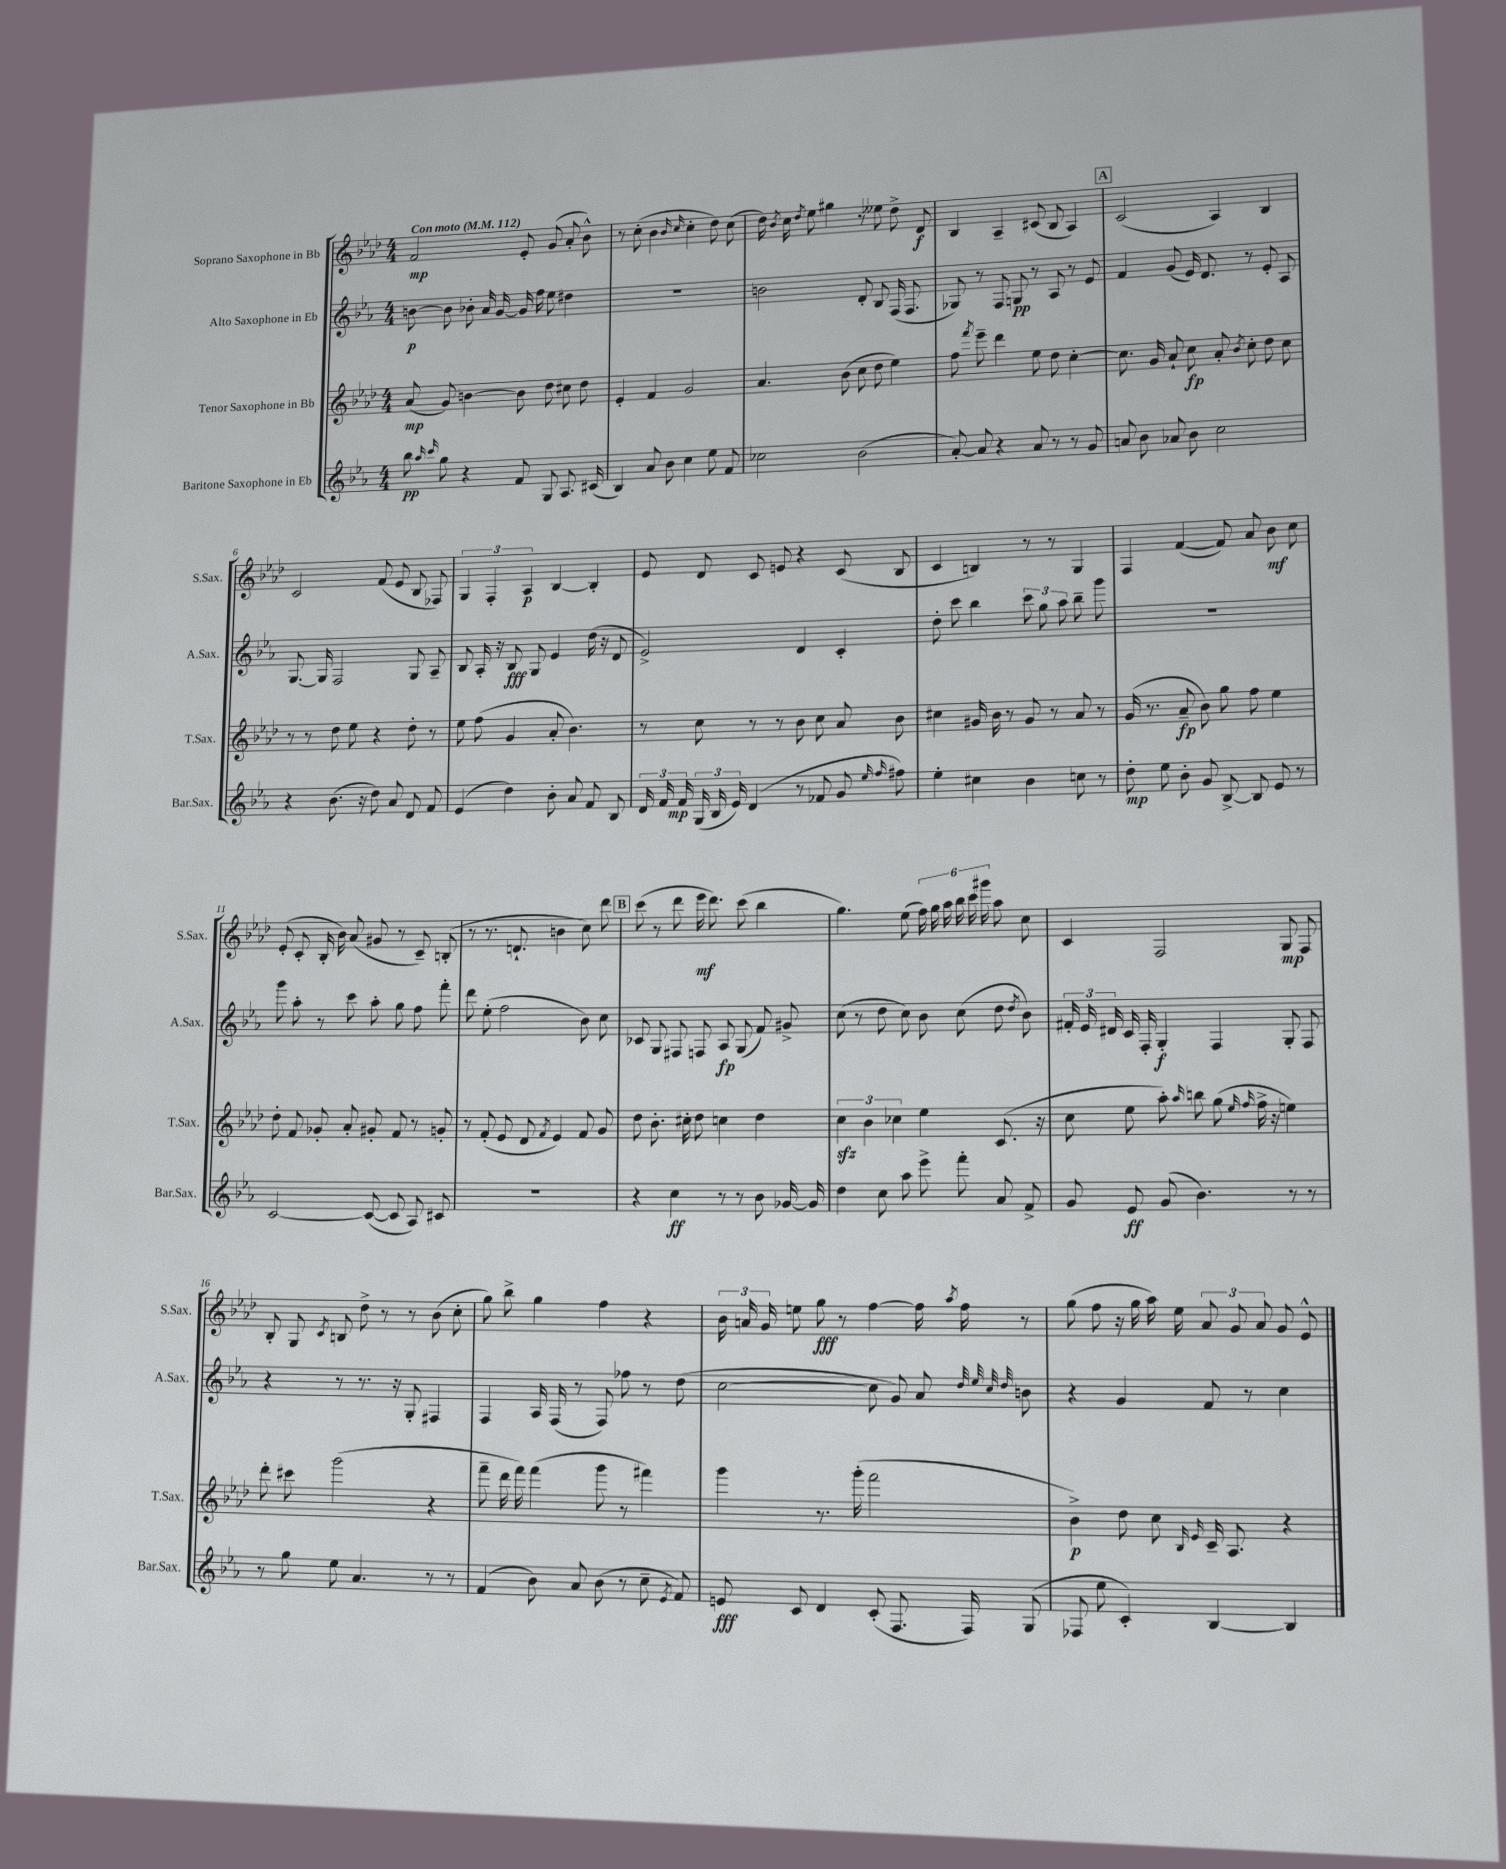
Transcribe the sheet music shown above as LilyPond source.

<<
\new StaffGroup <<
\new Staff = "s0" \with { instrumentName = "Soprano Saxophone in Bb" shortInstrumentName = "S.Sax." } {
    \clef treble \key aes \major \numericTimeSignature \time 4/4 \tempo "Con moto" 4 = 112
    \autoBeamOff f'2\mp ees'8-. g'8( aes'8-. bes'8-^) |
    r8 c''8-.( bes'4 \grace { bes'16 c''16 } c''4-. des''8) c''8( |
    des''16) \acciaccatura { bes'8 } c''16 \acciaccatura { des''8 } ees''8 gis''4 r8 eeses''8 des''8-> des'8\f |
    bes4 aes4-- cis'8( bes8 aes4) |
    \mark \markup { \box "A" } c'2( aes4) bes4 |
    c'2 f'8( ees'8 bes8 fes8) |
    \tuplet 3/2 { g4 f4-. aes4\p } bes4~ bes4-. |
    ees'8 des'8 c'8 e'8 r4 c'8( bes8 |
    c'4 b4) r8 r8 g4 |
    f4 f'4~( f'8) aes'8 bes'8\mf c''8 |
    ees'8-.( c'8-. bes16-. bes'16) aes'8( gis'8 r8 c'8--) b8-.( |
    r8 r8. d'8.-! b'4 c''8) des'''8 |
    \mark \markup { \box "B" } c'''8( r8 des'''8 ees'''16\mf des'''8.) c'''8( bes''4 |
    g''4.) ees''8( \tuplet 6/4 { f''16) g''16 aes''16 bes''16 c'''16 gis'''16 } aes''8 c''8 |
    c'4 f2 g8\mp f8 |
    bes8-. g8 \acciaccatura { c'8 } b8 des''8-> r8 r8 bes'8( c''8-. |
    g''8) bes''8-> g''4 f''4 r4 |
    \tuplet 3/2 { bes'16 a'16 g'16 } e''8 g''8\fff r8 f''4~ f''16 \acciaccatura { aes''8 } f''16 r8 |
    g''8( f''8 r16 g''16 aes''16) ees''16 \tuplet 3/2 { aes'8 g'8 aes'8 } g'8 ees'8-^ \bar "|." |
}
\new Staff = "s1" \with { instrumentName = "Alto Saxophone in Eb" shortInstrumentName = "A.Sax." } {
    \clef treble \key ees \major \numericTimeSignature \time 4/4
    \autoBeamOff b'8~\p b'8 bes'8-. aes'16 g'16~ g'16 f''16 ees''8 dis''4 |
    R1 |
    b'2 d'8-. bes8 f16( f8. |
    ges8) r8 f8 g8\pp r8 aes8 r8 ees'8 |
    \mark \markup { \box "A" } f'4 g'8( ees'16) d'8. r8 ees'8-. aes8 |
    g8.~ g16 f2 g8 aes8-- |
    bes8 aes16-. r16 bes8\fff g8 ees'4 d''16( r16 d'8 |
    ees'2->) d'4 c'4-. |
    d''8-. c'''8 bes''4 \tuplet 3/2 { c'''8 g''8 aes''8 } bes''8-- g'''8 |
    R1 |
    g'''8 aes''8-. r8 c'''8 aes''8-. g''8 f''8 f'''8-. |
    d'''8 ees''8-.( f''2 bes'8) c''8 |
    \mark \markup { \box "B" } ces'8 g8 fis8 f8 aes8\fp g8( f'8) gis'8-> |
    c''8( r8 d''8 c''8) bes'8 c''8( d''8 \acciaccatura { d''8 } bes'8) |
    \tuplet 3/2 { fis'16-. ees'16 dis'16 } c'16 f16-. g4-.\f f4 g8-. f8 |
    r4 r8 r8. r16 g8-. fis4 |
    f4 aes16 f16( r8 f8) fes''8 r8 d''8( |
    c''2~ c''8 g'8) aes'8 \grace { d''32 ees''32 c''32 d''32 } b'8 |
    r4 g'4 f'8 r8 c''4 \bar "|." |
}
\new Staff = "s2" \with { instrumentName = "Tenor Saxophone in Bb" shortInstrumentName = "T.Sax." } {
    \clef treble \key aes \major \numericTimeSignature \time 4/4
    \autoBeamOff aes'8\mp( g'8) b'4~ b'8 des''8 cis''8 des''8 |
    ees'4-. f'4 g'2 |
    aes'4. bes'8( c''8 des''8 ees''4) |
    f''8 \acciaccatura { f'''8 } ees'''8-- des'''4 ees''8 des''8 c''4~-. |
    \mark \markup { \box "A" } c''8. g'16 aes'8-! c''8\fp aes'8-. \acciaccatura { bes'8 } c''8-. des''8 c''8 |
    r8 r8 des''8 ees''8 r4 des''8-. r8 |
    ees''8 f''8( g'4 aes'8-. bes'4.) |
    r8 c''8 r8 r8 bes'8 c''8 aes'8 bes'8 |
    cis''4 gis'16 bes'16 r8 gis'8 r8 aes'8 r8 |
    g'16( r8. aes'8--\fp bes'8) g''8 f''8 ees''4 |
    des''8-. f'8 ges'8-. aes'8-. gis'8-. f'8 r8 g'8-. |
    r8 f'8-.( ees'8 des'8 \acciaccatura { f'8 } ees'4) f'8 g'8 |
    \mark \markup { \box "B" } des''8 bes'8.-. cis''16-. des''8 c''4 des''4 |
    \tuplet 3/2 { c''4\sfz bes'4 ces''4 } ees''4 c'8.( r16 |
    c''8 ees''8 aes''8-.) \grace { aes''16 } b''8 g''8( \grace { ees''16 f''16 } f''16-> r16 e''4) |
    des'''8-. cis'''8 g'''2( r4 |
    f'''8-- des'''16 f'''16) f'''4( g'''8 r8 fis'''4) |
    g'''4 r8. g'''16-.( f'''2 |
    bes'4->\p) des''8 c''8 \grace { bes16 ees'16 } c'16-- aes8. r4 \bar "|." |
}
\new Staff = "s3" \with { instrumentName = "Baritone Saxophone in Eb" shortInstrumentName = "Bar.Sax." } {
    \clef treble \key ees \major \numericTimeSignature \time 4/4
    \autoBeamOff bes''8\pp \grace { aes''16 c'''16 } g''8 r4 f'8 g8 aes8. cis'16( |
    bes4) aes'8 bes'8 c''4 ees''8 f'8 |
    ces''2 bes'2( |
    aes'8~-.) aes'8 r4 aes'8 r8 r8 g'8 |
    \mark \markup { \box "A" } a'8 bes'8 aes'8 bes'8 c''2 |
    r4 bes'8.( r16 d''8) aes'8 d'8 f'8 |
    ees'4( d''4) bes'8-. aes'8 f'8 bes8 |
    \tuplet 3/2 { d'16 f'16 f'16\mp } \tuplet 3/2 { g16( bes16 ees'16) } d'4( r8 fes'8 g'8 \grace { ees''16 f''16 } fis''8) |
    ees''4-. cis''4 bes'4 c''8 r8 |
    d''8-.\mp ees''8 bes'8-. g'8 bes8~-> bes8 ees'8 r8 |
    c'2~ c'8~( c'8 aes8) cis'8 |
    R1 |
    \mark \markup { \box "B" } r4 c''4\ff r8 r8 bes'8 ges'16~ ges'16 |
    d''4 c''8 aes''8 ees'''8-> f'''8-. aes'8 f'8-> |
    g'8 ees'8\ff g'8( bes'4.) r8 r8 |
    r8 g''8 ees''8 aes'4. r8 r8 |
    f'4( bes'8) aes'8 bes'8( r8 c''8-- \acciaccatura { ees'8 } f'8) |
    e'8\fff c'8 d'4 c'8-.( f8. f16) g8( |
    fes8 ees''8 c'4-.) bes4~ bes4 \bar "|." |
}
>>
>>
